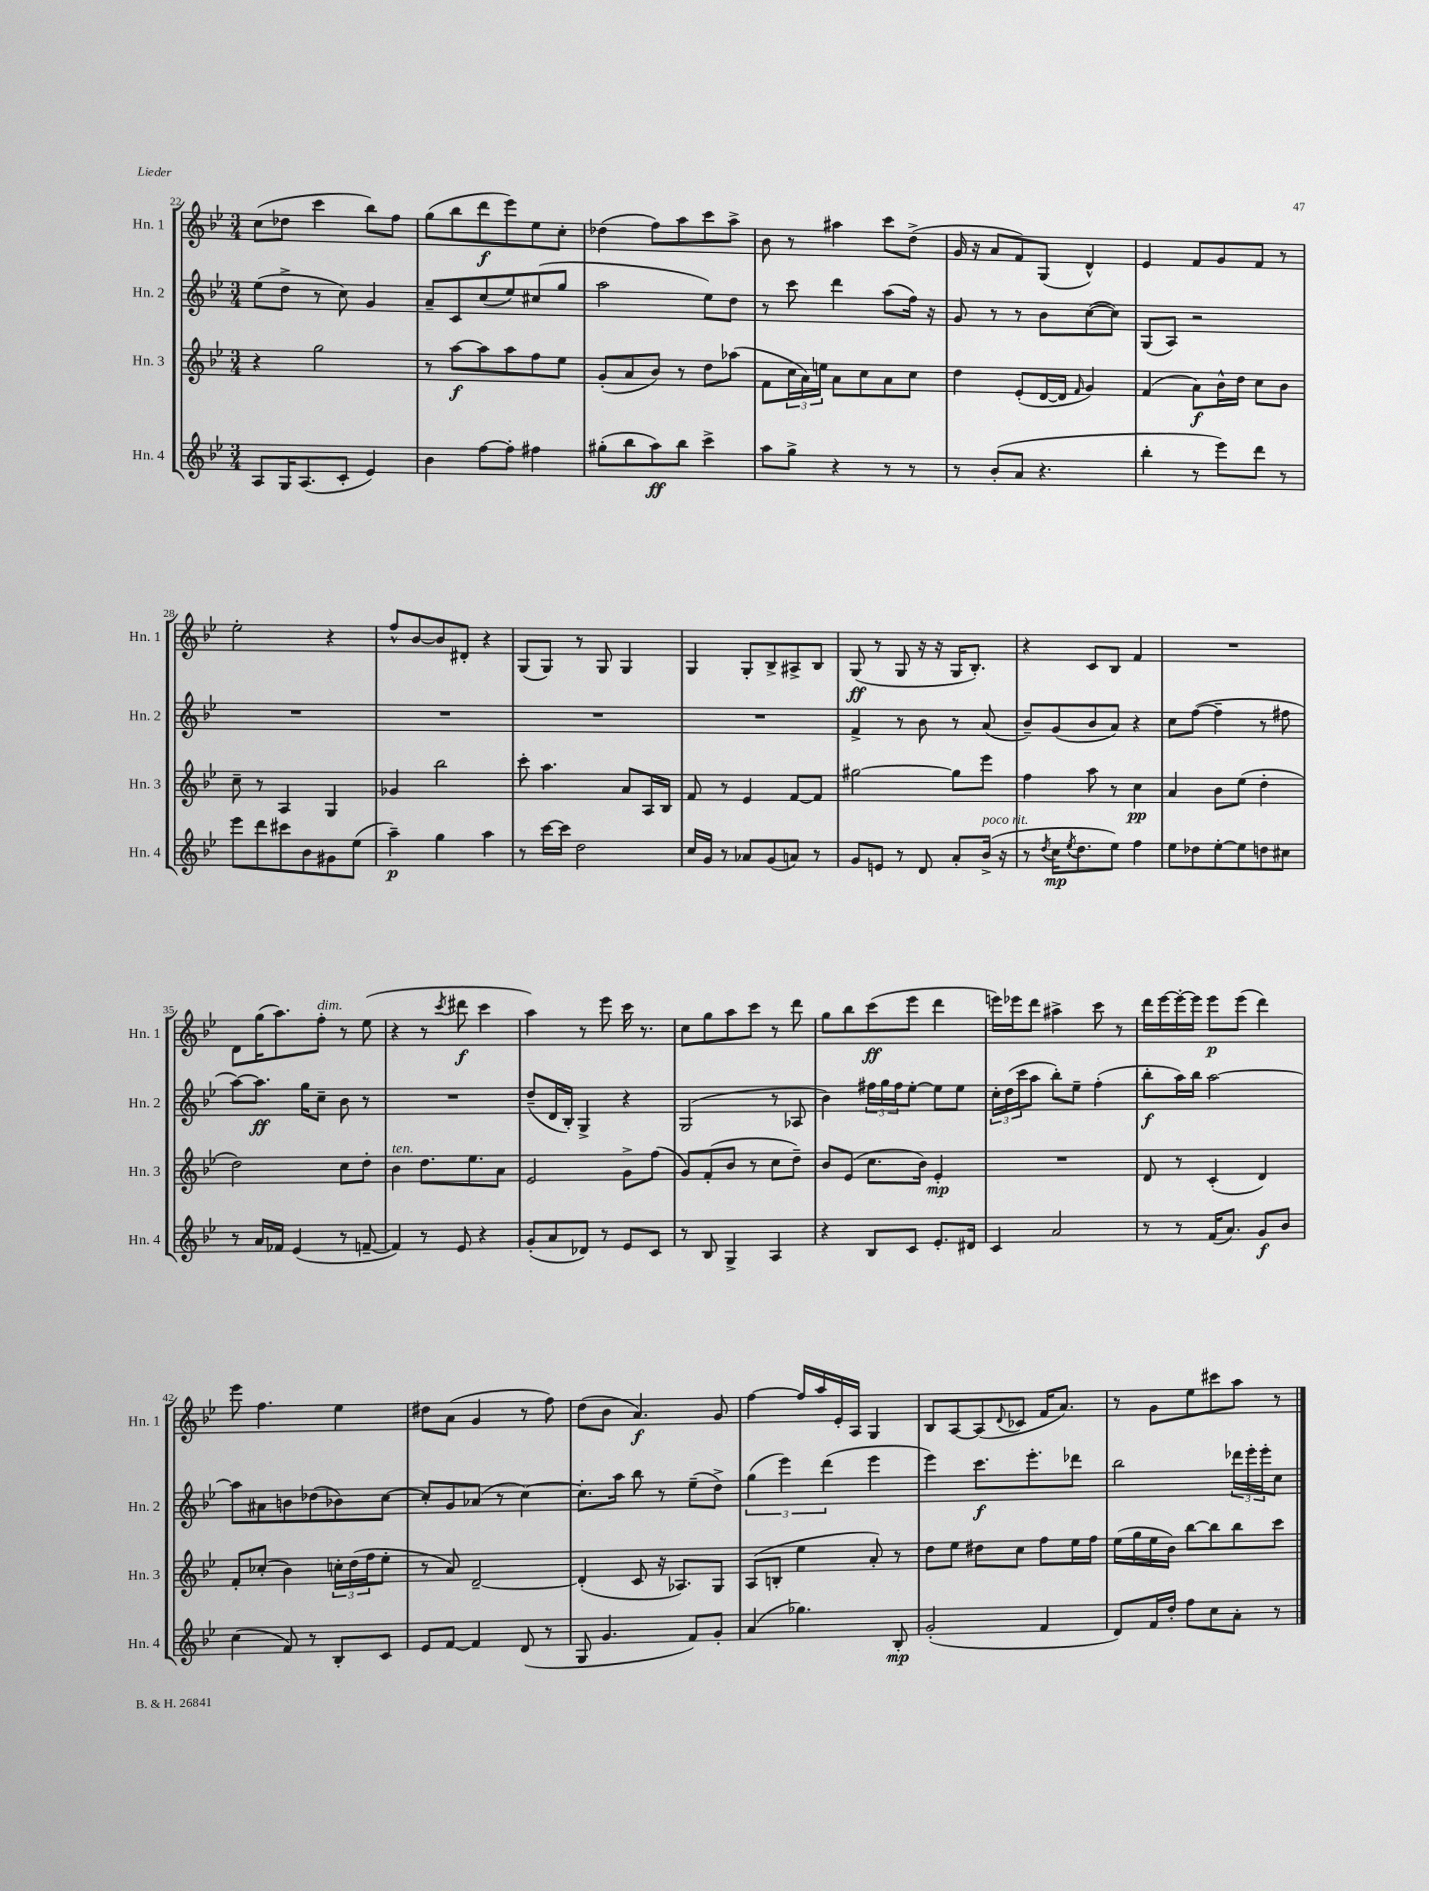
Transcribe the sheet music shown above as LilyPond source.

<<
\new StaffGroup <<
\new Staff = "s0" \with { instrumentName = "Hn. 1" shortInstrumentName = "Hn. 1" } {
    \clef treble \key bes \major \numericTimeSignature \time 3/4
    c''8( des''8 c'''4 bes''8) f''8 |
    g''8( bes''8 d'''8\f ees'''8) ees''8 c''8-. |
    des''4( f''8) a''8 c'''8 a''8-> |
    bes'8 r8 ais''4 c'''8 d''8->( |
    g'16 r16 a'8 f'8) g8( d'4-^) |
    ees'4 f'8 g'8 f'8 r8 |
    ees''2-. r4 |
    f''8-^ bes'8~ bes'8 dis'8-. r4 |
    g8( g8) r8 g8 g4 |
    g4 g8-. bes8-> ais8-> bes8 |
    g8\ff( r8 g8 r16 r16 g16 bes8.-.) |
    r4 c'8 bes8 f'4 |
    R2. |
    d'8 g''16( a''8.) f''8-.^\markup { \italic "dim." } r8 ees''8( |
    r4 r8 \acciaccatura { c'''8 } dis'''8\f c'''4 |
    a''4) r8 ees'''8 c'''16 r8. |
    c''8 g''8 a''8 c'''8 r8 d'''8 |
    g''8 bes''8 c'''8\ff( ees'''8 d'''4 |
    e'''16) ees'''16 d'''8 ais''4-> c'''8 r8 |
    d'''16 ees'''16~ ees'''16~-. ees'''16 ees'''8\p ees'''8( d'''4) |
    ees'''8 f''4. ees''4 |
    dis''8 a'8( g'4 r8 f''8) |
    d''8( bes'8 a'4.\f) g'8 |
    f''4~ f''16 a''16 ees'16-. a16 g4 |
    bes8 a8~ a8( \appoggiatura { d'8 } ces'8 f'16 a'8.) |
    r8 g'8 ees''8 cis'''8 a''8 r8 \bar "|." |
}
\new Staff = "s1" \with { instrumentName = "Hn. 2" shortInstrumentName = "Hn. 2" } {
    \clef treble \key bes \major \numericTimeSignature \time 3/4
    ees''8( d''8-> r8 c''8) g'4 |
    a'8-- c'8 c''8( ees''8) cis''8( g''8 |
    a''2 ees''8) d''8 |
    r8 c'''8 d'''4 a''8( f''16) r16 |
    g'8 r8 r8 bes'8 c''8~( c''8) |
    g8( a8) r2 |
    R2. |
    R2. |
    R2. |
    R2. |
    f'4-> r8 bes'8 r8 a'8( |
    bes'8--) g'8( bes'8 a'8) r4 |
    c''8 f''8~( f''4-- r8 fis''8 |
    a''8~) a''8.\ff g''16 c''8-- bes'8 r8 |
    R2. |
    d''8--( d'16 bes16-.) g4-> r4 |
    g2( r8 aes8 |
    bes'4) \tuplet 3/2 { fis''16 g''16 fis''16 } ees''8~-. ees''8 ees''8 |
    \tuplet 3/2 { c''16-. d''16( c'''16 } a''8 bes''8-.) ees''8-- f''4-.( |
    bes''8-.\f a''16) bes''16 a''2~ |
    a''8 ais'8 b'8 des''8( bes'8) c''8~ |
    c''8-. g'8 aes'8( r8 c''4~) |
    c''8.-. a''16 bes''8 r8 ees''8--( d''8->) |
    \tuplet 3/2 { g''4( ees'''4) d'''4( } ees'''4 |
    ees'''4) c'''8.\f ees'''8.-. des'''8 |
    bes''2 \tuplet 3/2 { des'''16 ees'''16-. ees'''16-. } c''8 \bar "|." |
}
\new Staff = "s2" \with { instrumentName = "Hn. 3" shortInstrumentName = "Hn. 3" } {
    \clef treble \key bes \major \numericTimeSignature \time 3/4
    r4 g''2 |
    r8 a''8~\f a''8 a''8 f''8 ees''8 |
    g'8-.( a'8 bes'8) r8 d''8 aes''8( |
    f'8 \tuplet 3/2 { c''16 a'16) e''16 } a'8 c''8 a'8 c''8 |
    d''4 ees'8-.( d'16~ d'16 \grace { f'16 } g'4) |
    f'4( a'8\f) bes'16-^ d''16 c''8 bes'8 |
    c''8-- r8 a4 g4 |
    ges'4 bes''2 |
    c'''8-. a''4. a'8 a16 bes16 |
    f'8 r8 ees'4 f'8~ f'8 |
    gis''2~ gis''8 ees'''8 |
    f''4 a''8 r8 c''4\pp |
    a'4 bes'8 ees''8( d''4-. |
    d''2) c''8 d''8-. |
    bes'4^\markup { \italic "ten." } d''8. ees''8. a'8 |
    ees'2 g'8-> f''8( |
    g'8) f'8-.( bes'8 r8 c''8 d''8--) |
    bes'8 ees'8( c''8. bes'16) ees'4-.\mp |
    R2. |
    d'8 r8 c'4-.( d'4) |
    f'8-. ces''8-.( bes'4) \tuplet 3/2 { c''16-. d''16( f''16 } ees''8-. |
    r8 a'8) d'2~-- |
    d'4-.( c'8 r16 aes8.) g8 |
    a8( b8-. ees''4 a'8-.) r8 |
    d''8 ees''8 dis''8 c''8 f''8 ees''16 f''16 |
    ees''16( g''16 ees''16 bes'16) bes''8~ bes''8 bes''8 c'''8 \bar "|." |
}
\new Staff = "s3" \with { instrumentName = "Hn. 4" shortInstrumentName = "Hn. 4" } {
    \clef treble \key bes \major \numericTimeSignature \time 3/4
    a8 g16 a8.( c'8-. ees'4) |
    bes'4 f''8~ f''8-. fis''4 |
    gis''8-.( bes''8 a''8\ff) bes''8 c'''4-> |
    a''8 g''8-> r4 r8 r8 |
    r8 bes'8-.( a'8 r4. |
    bes''4-. r8 ees'''8) d'''8 r8 |
    ees'''8 d'''8 cis'''8 bes'8 gis'8 ees''8( |
    a''4--\p) g''4 a''4 |
    r8 c'''16~ c'''16 d''2 |
    c''16 g'16 r8 aes'8 g'8( a'8) r8 |
    g'8 e'8 r8 d'8 a'8-. bes'16->^\markup { \italic "poco rit." }( r16 |
    r8 \acciaccatura { d''8 } c''16\mp \acciaccatura { ees''8 } d''8. ees''8) f''4 |
    ees''8 des''8 ees''8~-. ees''8 d''8 cis''8 |
    r8 a'16 fes'16 ees'4( r8 f'8~-- |
    f'4) r8 ees'8 r4 |
    g'8-.( a'8 des'8) r8 ees'8 c'8 |
    r8 bes8 g4-> a4 |
    r4 bes8 c'8 ees'8.-. dis'16 |
    c'4 a'2 |
    r8 r8 f'16( a'8.) g'8\f bes'8 |
    c''4( f'8) r8 bes8-. c'8 |
    ees'8 f'8~ f'4 d'8( r8 |
    g8 g'4. f'8) g'8-. |
    a'4( ges''4.) bes8-.\mp |
    g'2-.( f'4 |
    d'8) f'16 d''16-. f''8 c''8 a'8-. r8 \bar "|." |
}
>>
>>
\layout { \context { \Score currentBarNumber = #22 } }
